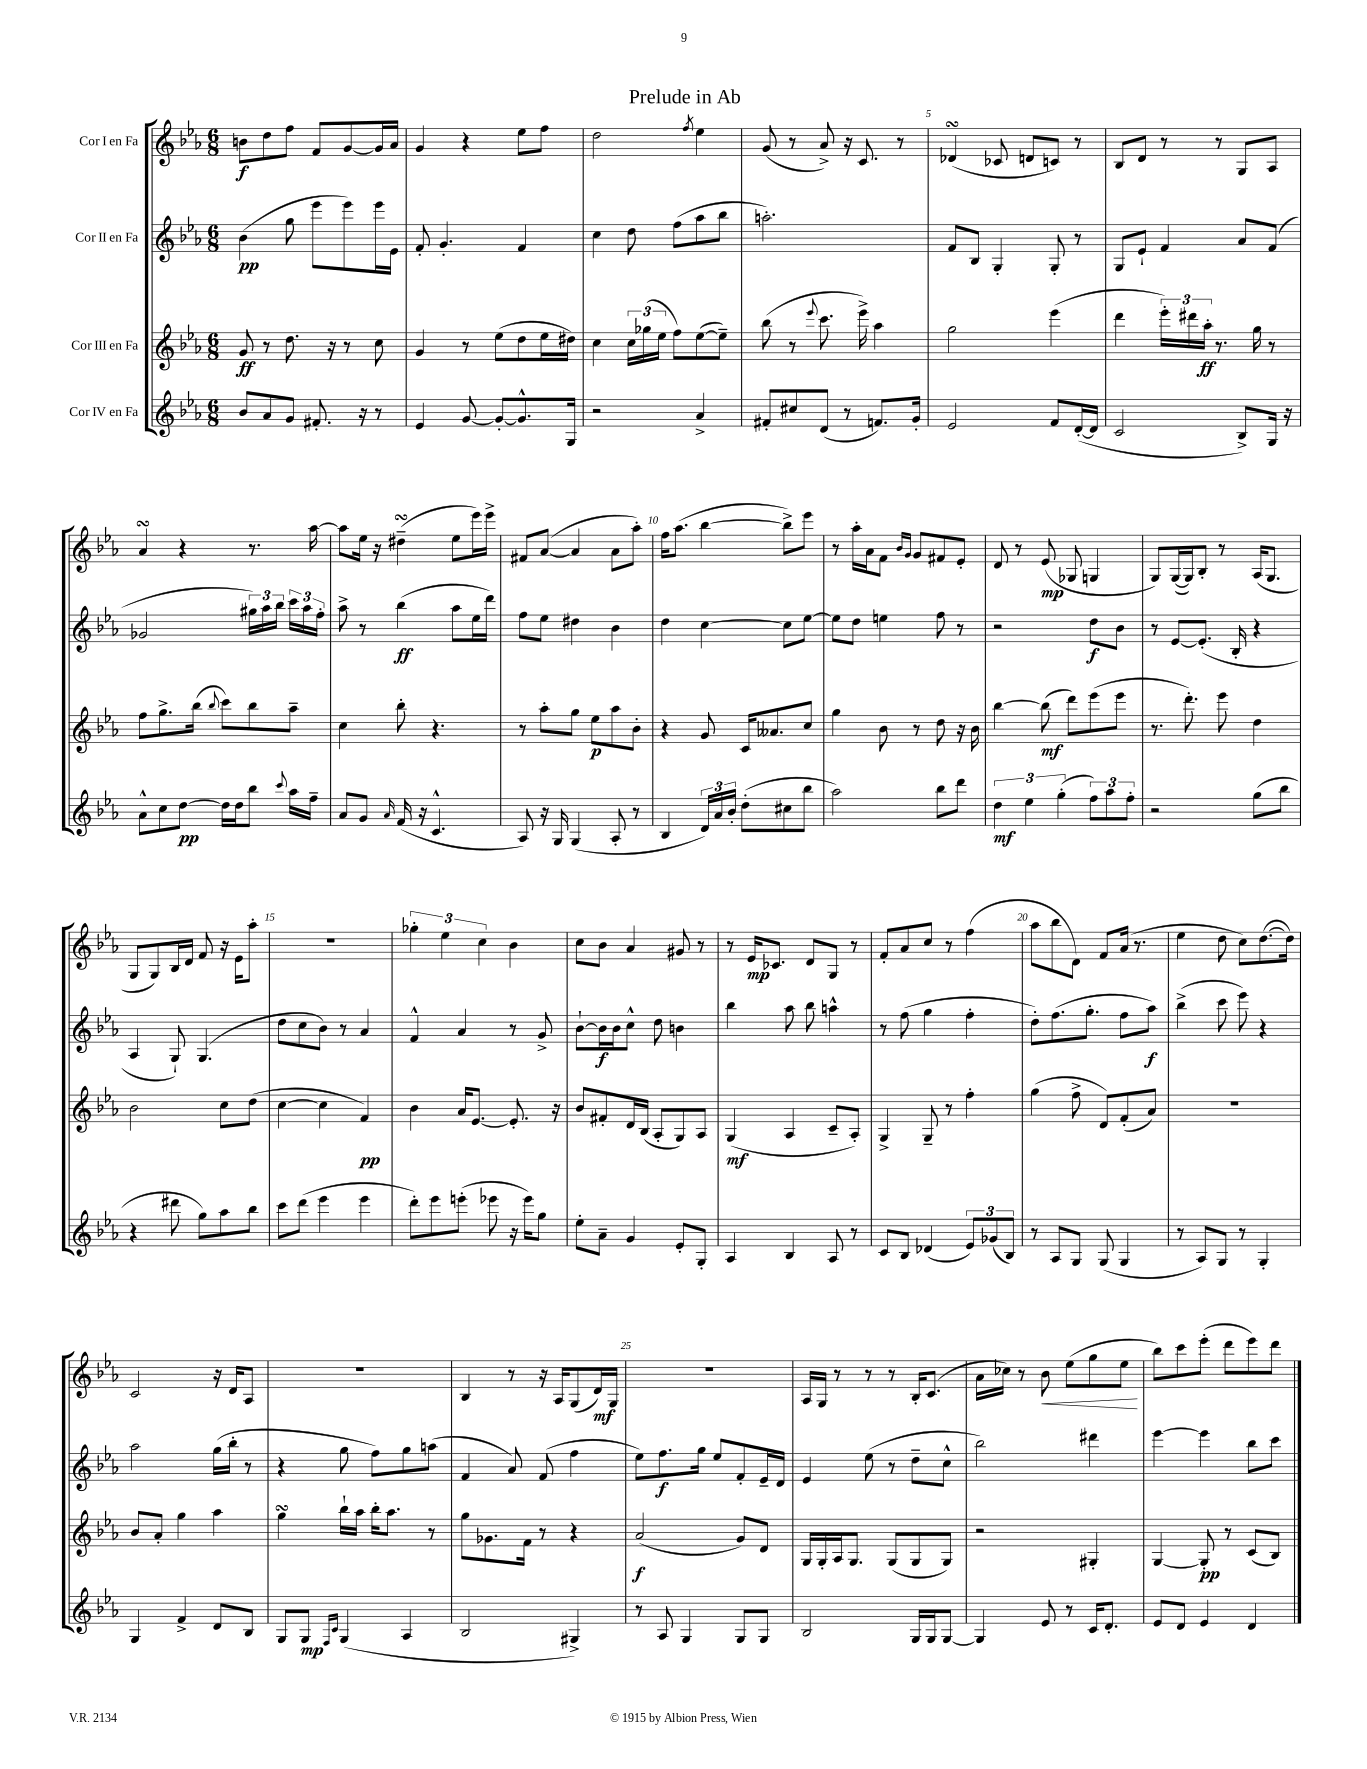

**kern	**kern	**kern	**kern
*staff4	*staff3	*staff2	*staff1
*clefG2	*clefG2	*clefG2	*clefG2
*k[b-e-a-]	*k[b-e-a-]	*k[b-e-a-]	*k[b-e-a-]
*M6/8	*M6/8	*M6/8	*M6/8
8b-/L	8g/	(4b-\	8b\L
8a-/	8r	.	8dd\
8g/J	8.dd\	8gg\	8ff\J
8.f#'/	.	8eee-\L	8f/L
.	16r	.	.
.	8r	8eee-\)	[8g/
16r	.	.	.
8r	8cc\	16eee-\L	16g/]L
.	.	16e-\JJ	16a-/JJ
=	=	=	=
4e-/	4g/	8f'/	4g/
.	.	4.g'/	.
[8g/	8r	.	4r
8g'/_L	(8ee-\L	.	.
8.g^^/]	8dd\	4f/	8ee-\L
.	16ee-\L	.	8ff\J
16G/Jk	16dd#\JJ)	.	.
=	=	=	=
2r	4cc\	4cc\	2dd\
.	24cc\LL	8dd\	.
.	(24gg-\	.	.
.	24ee-\JJ	.	.
.	8ff\L)	(8ff\L	.
.	.	.	8qff/
4a-^/	([8ee-\	8aa-\	4ee-\
.	8ee-~\]J)	8bb-\J	.
=	=	=	=
8f#'/L	(8bb-\	2.aa'\)	(8g/
8cc#/	8r	.	8r
.	8qqeee-/	.	.
(8d/J	8.ccc\	.	8a-^/)
8r	.	.	16r
.	16eee-^\)	.	8.c/
8.f/L)	4aa-\	.	.
.	.	.	8r
16g'/Jk	.	.	.
=	=	=	=
2e-/	2gg\	8f/L	(4d-/
.	.	8B-/J	.
.	.	4G'/	8c-/
.	.	.	8d/L
8f/L	(4eee-\	8G'/	8c/J)
([16d'/L	.	8r	8r
16d/]JJ	.	.	.
=	=	=	=
2c/	4ddd\	8G/L	8B-/L
.	.	8e-`/J	8d/J
.	24eee-'\LL)	4f/	8r
.	24ddd#\	.	.
.	24aa-'\JJ	.	.
.	8.r	.	8r
8B-^/L)	.	8a-/L	8G/L
.	16gg\	.	.
16G/Jk	8r	(8f/J	8A-/J
16r	.	.	.
=	=	=	=
8a-^^\L	8ff\L	2g-/	4a-/
8cc\	8.gg^\	.	.
[8dd\J	.	.	4r
.	(16bb-\Jk	.	.
.	8qqbb-/	.	.
16dd\]LL	8ccc\L)	.	.
16dd\J	.	.	.
8bb-\J	8bb-\	24gg#\LL)	8.r
.	.	24aa-\	.
.	.	24bb-\JJ	.
8qqccc/	.	.	.
16aa-\LL	8aa-~\J	24ccc\LL	.
.	.	24aa-\	.
16ff~\JJ	.	.	[16aa-\
.	.	24ff'\JJ	.
=	=	=	=
8a-/L	4cc\	8aa-^\	8aa-\]L
8g/J	.	8r	16ee-\Jk
.	.	.	16r
16qqa-/	.	.	.
(16f/	8bb-'\	(4bb-\	(4dd#~\
16r	.	.	.
4.c^^/	4.r	.	.
.	.	8aa-\L	8ee-\L
.	.	16ee-\L	16eee-\L)
.	.	16ddd\JJ)	16eee-^\JJ
=	=	=	=
8A-/)	8r	8ff\L	8f#/L
16r	8aa-'\L	8ee-\J	([8a-/J
16G/	.	.	.
(4G/	8gg\J	4dd#\	4a-/]
.	8ee-\L	.	.
8A-'/	8aa-\	4b-\	8a-\L
8r	8b-'\J	.	8aa-'\J)
=	=	=	=
4B-/	4r	4dd\	16ff\LK
.	.	.	(8.aa-\J
24d/LL)	8g/	[4cc\	[4bb-\
24a-/	.	.	.
24b-'/JJ	.	.	.
(8dd'\L	16c/LK	.	.
.	8.a--/	.	.
8cc#\	.	8cc\]L	8bb-^\]L)
8bb-\J	8cc/J	[8ee-\J	8eee-\J
=	=	=	=
2aa-\)	4gg\	8ee-\]L	8r
.	.	8dd\J	16aa-'\LL
.	.	.	16a-\J
.	8b-\	4ee\	8f\J
.	.	.	16qqb-/LL
.	.	.	16qqg/JJ
.	8r	.	8g/L
8bb-\L	8dd\	8ff\	8f#/
8ddd\J	16r	8r	8e-'/J
.	16b-\	.	.
=	=	=	=
6dd\	[4bb-\	2r	8d/
.	.	.	8r
6ee-\	.	.	.
.	(8bb-\]	.	(8e-/
(6gg'\	.	.	.
.	8ddd\L)	.	8G-/
12ff\L)	(8eee-\	8dd\L	4G/
12aa-\	.	.	.
.	8eee-\J	8b-\J	.
12ff'\J	.	.	.
=	=	=	=
2r	8.r	8r	8G/L)
.	.	[8e-/L	([16G/L
.	8.ddd'\)	.	16G/]J)
.	.	(8.e-'/]J	8B-'/J
.	8eee-\	.	8r
.	.	16B-'/	.
(8gg\L	4dd\	4r	(16A-/LK
.	.	.	8.G/J
8bb-\J	.	.	.
=	=	=	=
4r	2b-\	4A-/	8G/L
.	.	.	8G/)
8ddd#\	.	8G`/)	16B-/L
.	.	.	16d/JJ
8gg\L)	.	(4.G/	8f/
8aa-\	8cc\L	.	16r
.	.	.	16e-\LK
8bb-\J	(8dd\J	.	8aa-'\J
=	=	=	=
8ccc\L	[4cc\	8dd\L	2.r
(8ddd\J	.	8cc\	.
4eee-\	4cc\]	8b-\J)	.
.	.	8r	.
4eee-\	4f/)	4a-/	.
=	=	=	=
8ddd'\L)	4b-\	4f^^/	6gg-'\
8eee-\	.	.	.
.	.	.	6ee-\
(8eee'\J	16a-/LK	4a-/	.
.	[8.e-/J	.	.
.	.	.	6cc\
8eee-\	.	.	.
16r	8.e-'/]	8r	4b-\
16eee-\LK)	.	.	.
8gg\J	.	8g^/	.
.	16r	.	.
=	=	=	=
8ee-'\L	8b-/L	[8b-`\L	8cc\L
8a-~\J	8f#'/	16b-\]L	8b-\J
.	.	16b-\J	.
4g/	16d/L	8cc^^\J	4a-/
.	(16B-/JJ	.	.
.	8A-'/L	8dd\	.
8e-'/L	8G/)	4b\	8g#/
8G'/J	8A-/J	.	8r
=	=	=	=
4A-/	(4G/	4bb-\	8r
.	.	.	16e-/LK
.	.	.	8.c-/J
4B-/	4A-/	8aa-\	.
.	.	8bb-\	8d/L
8A-/	8c~/L	4aa^^\	8G/J
8r	8A-'/J)	.	8r
=	=	=	=
8c/L	4G^/	8r	8f'/L
8B-/J	.	(8ff\	8a-/
(4d-/	8G~/	4gg\	8cc/J
.	8r	.	8r
12e-/L)	4ff'\	4ff'\	(4ff\
(12g-/	.	.	.
12B-/J)	.	.	.
=	=	=	=
8r	(4gg\	8dd'\L)	8aa-\L
8A-/L	.	(8.ff\	8bb-\
8G/J	8ff^\	.	8d\J)
.	.	8.gg'\J	.
(8G/	8d/L)	.	8f/L
4G/	(8f'/	8ff\L	(16a-/Jk
.	.	.	8.r
.	8a-/J)	8aa-\J)	.
=	=	=	=
8r	2.r	(4bb-^\	4ee-\
8A-/L)	.	.	.
8G/J	.	8ccc\	8dd\
8r	.	8eee-\)	8cc\L)
4G'/	.	4r	([8.dd\
.	.	.	16dd\]Jk)
=	=	=	=
4G/	8b-/L	2aa-\	2c/
.	8a-'/J	.	.
4f^/	4gg\	.	.
8d/L	4aa-\	(16gg\LL	16r
.	.	16bb-'\JJ	16d/LK
8B-/J	.	8r	8A-/J
=	=	=	=
8G/L	4gg\	4r	2.r
8G/J	.	.	.
16qqF/LL	.	.	.
16qqc/JJ	.	.	.
(4G/	16bb-`\LL	8gg\	.
.	16aa-\JJ	.	.
.	16bb-'\LK	8ff\L)	.
.	8.aa-\J	.	.
4A-/	.	8gg\	.
.	8r	(8aa\J	.
=	=	=	=
2B-/	8gg\L	4f/	4B-/
.	8.g-\	.	.
.	.	8a-/)	8r
.	16f\Jk	.	.
.	8r	(8f/	16r
.	.	.	16A-/LK
4G#^/)	4r	4ff\	(8G/
.	.	.	16d/L)
.	.	.	16G/JJ
=	=	=	=
8r	(2a-/	8ee-\L)	2.r
8A-/	.	8.ff\	.
4G/	.	.	.
.	.	16gg\Jk	.
.	.	8ee-/L	.
8G/L	8g/L)	8f'/	.
8G/J	8d/J	16e-~/L	.
.	.	16d/JJ	.
=	=	=	=
2B-/	16G/LL	4e-/	16A-/LL
.	16G'/	.	16G/JJ
.	16A-/J	.	8r
.	8.G/J	.	.
.	.	(8ee-\	8r
.	(8G/L	8r	8r
16G/LL	8G/	8dd~\L	16B-'/LK
16G/J	.	.	(8.c/J
[8G/J	8G/J)	8cc^^\J	.
=	=	=	=
4G/]	2r	2bb-\)	16a-\LL
.	.	.	16cc-\JJ)
.	.	.	8r
8e-/	.	.	8b-\
8r	.	.	(8ee-\L
16c/LK	4G#'/	4ddd#\	8gg\
8.d'/J	.	.	.
.	.	.	8ee-\J
=	=	=	=
8e-/L	[4G/	[4eee-\	8bb-\L)
8d/J	.	.	8ccc\
4e-/	8G'/]	4eee-\]	(8eee-'\J
.	8r	.	8ddd\L
4d/	(8c/L	8bb-\L	8eee-\)
.	8B-/J)	8ccc\J	8ddd\J
==	==	==	==
*-	*-	*-	*-
